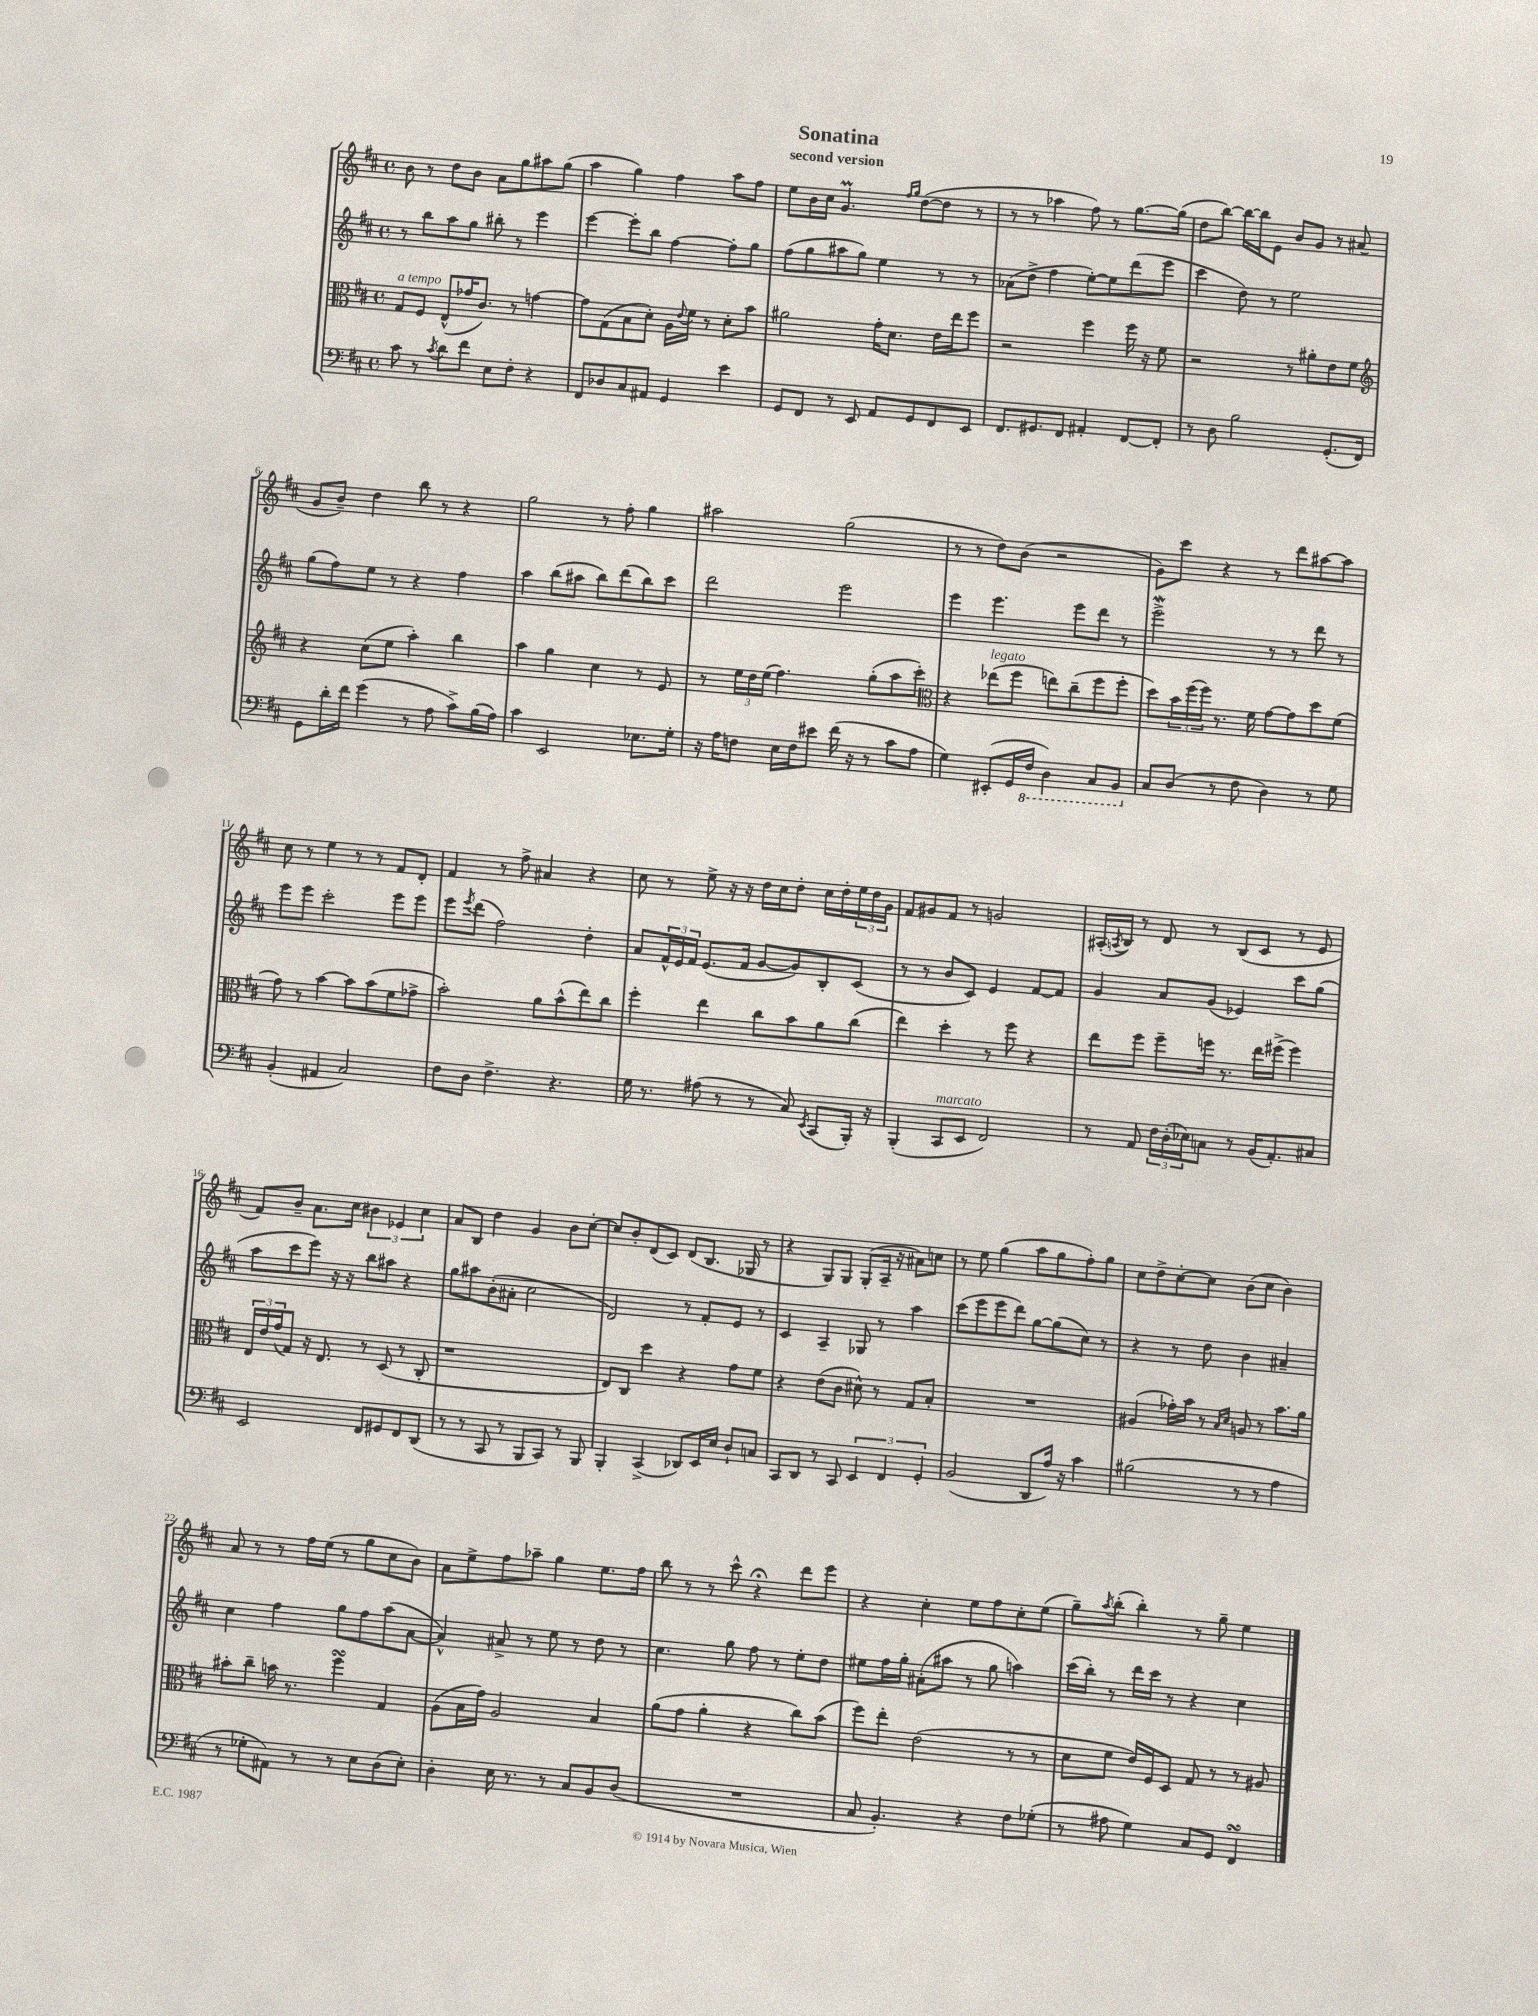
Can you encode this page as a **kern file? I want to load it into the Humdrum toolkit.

**kern	**kern	**kern	**kern
*staff4	*staff3	*staff2	*staff1
*clefF4	*clefC3	*clefG2	*clefG2
*k[f#c#]	*k[f#c#]	*k[f#c#]	*k[f#c#]
*M4/4	*M4/4	*M4/4	*M4/4
*met(c)	*met(c)	*met(c)	*met(c)
8c#	8G	8r	8b
8r	8F#	8bb	8r
8qc#	.	.	.
8d	(8E^^	8aa	8dd
8f#	16g-	8gg	8b
.	8.c#)	.	.
8E	.	8bb#'	8a
8F#'	8r	8r	8gg
4r	[4g	4eee	8aa#
.	.	.	(8gg
=	=	=	=
8FF#	8g]	[4eee	4aa
8D-	(8G	.	.
8C#	8B	8eee']	4gg)
8AA#	8d')	8bb	.
4GG	16A	[4ff#	4ff#
.	8qqe	.	.
.	16f#	.	.
.	8r	.	.
4e	8d'	8ff#']	8aa
.	8b	8gg	8ff#
=	=	=	=
8GG	2a#	(8ff#	8ee
8FF#	.	8gg	16b
.	.	.	16cc#
8r	.	8aa#	4.g
8EE	.	8gg)	.
8AA	16g'	4ee	.
.	8.d	.	.
.	.	.	16qqff#
.	.	.	16qqgg
8GG	.	.	([8dd
8FF#	16e	8r	8dd]
.	16ee	.	.
8EE	8ff#	8r	8r
=	=	=	=
8.FF#	2r	(8a-	8r
.	.	8dd^	8r
8.GG#	.	.	.
.	.	4ff#	4aa-
8FF#	.	.	.
4AA#'	4ff#	[8ee')	8ff#)
.	.	8ee]	8r
[8FF#	16ff#	(8ddd	[8.gg
.	16r	.	.
8FF#']	8f#	8eee	.
.	.	.	(16gg]
=	=	=	=
8r	2r	4ccc#	8dd
8D	.	.	[8bb)
2B	.	8dd)	16bb_
.	.	.	16bb]
.	.	8r	8e
.	8r	2ee	8b
.	8a#'	.	8g
(8.GG'	8e	.	8r
.	8f#	.	(8a#
16FF#)	.	.	.
=	=	=	=
*	*clefG2	*	*
8GG	4r	(8gg	8g
16d'	.	8ff#)	8b~)
16f#	.	.	.
(4g	(8cc#	8ee	4dd
.	8ee	8r	.
8r	4aa')	4r	8bb
8A	.	.	8r
8c#^)	4bb	4ff#	4r
(16B	.	.	.
16A)	.	.	.
=	=	=	=
4c#	4aa	4aa	2gg
2EE	4gg	(8bb	.
.	.	8aa#	.
.	4cc#	8bb)	8r
.	.	(8ddd	8ff#'
8.E-	8r	8bb)	4gg
.	8e	8ccc#	.
16G'	.	.	.
=	=	=	=
16r	8r	2ddd	2aa#
16A	.	.	.
8F	24ee	.	.
.	24dd	.	.
.	(24ee	.	.
16E	4.ff#)	.	.
16F	.	.	.
8e#	.	.	.
(16f#	.	2eee	(2gg
16r	.	.	.
8r	(8gg'	.	.
8c#	8aa	.	.
8A	8ccc#')	.	.
=	=	=	=
*	*clefC3	*	*
4G)	4r	4eee	8r
.	.	.	8r
(8EE#'	(8ee-	4.eee	8dd)
16GG	8ff#	.	(8b
16FF#	.	.	.
4DD)	8ee)	.	2r
.	(8cc#~	8eee	.
8CC#	8ff#	8ddd	.
8BBB	8ff#'	8r	.
=	=	=	=
8C#	8dd)	2eee^	8g)
(8D	24b	.	8ccc#
.	(24ff#	.	.
.	24ff#)	.	.
8r	8.r	.	4r
8F#	.	.	.
.	16f#	.	.
4D)	[8g	8r	8r
.	8g]	8r	8ddd
8r	8dd	8ddd	[8aa#
8G	(8f#	8r	8aa#]
=	=	=	=
(4BB'	8g)	8eee	8cc#
.	8r	8eee	8r
4AA#	[4b	2ccc#'	4ee
2C#)	8b]	.	8r
.	(8b	.	8r
.	8f#	8eee	8f#
.	8g-^	8eee	8d'
=	=	=	=
8F#	2b')	8eee	4f#
.	.	8qeee	.
8D	.	(8ddd	.
4.F#^	.	2ff#)	8r
.	.	.	8ff#^
.	8a	.	4a#
4.r	(8b^^	.	.
.	8ee)	4dd'	4r
.	8cc#	.	.
=	=	=	=
16G	4ff#'	8a	8cc#
8.r	.	.	.
.	.	24f#^^	8r
.	.	24e	.
.	.	24f#	.
(8A#	4ee	(8.e	8ee^
8r	.	.	16r
.	.	16f#	16r
8r	8cc#	[8g	16dd
.	.	.	16cc#
8C#)	8b	8g])	8dd'
8qEE	.	.	.
(8CC#	8a	8B'	16cc#
.	.	.	16dd'
16BBB')	(8cc#	(8c#	24ee
.	.	.	24dd
16r	.	.	.
.	.	.	24g
=	=	=	=
(4BBB'	4ee)	8r	8f#
.	.	8r	8g#
8CC#	4dd'	8b	8f#
8EE	.	8c#)	8r
2FF#)	8r	4e	2g
.	8ff#	.	.
.	4r	[8f#	.
.	.	8f#]	.
=	=	=	=
8r	8ee	4g	(16A#'
.	.	.	8qA
.	.	.	16B)
8AA	8ff#	.	8r
24F#	8ff#~	8a	8d
(24D'	.	.	.
24E-)	.	.	.
8C	16ff	(8g	8r
.	8.r	.	.
8r	.	4e-)	(8B
(16BB	16ee	.	8c#
8.AA')	(16ff#^	.	.
.	4ff#)	8ccc#	8r
8C#	.	(8gg	8e
=	=	=	=
2EE	24E	8aa	8f#)
.	24e	.	.
.	(24g	.	.
.	8G)	8ccc#	8b~
.	16r	8eee)	8.a
.	8.E	.	.
.	.	16r	.
.	.	16r	16cc#
8FF#	8r	8bb	6b#
8GG#	(8D	8aa#	.
.	.	.	6e-
8FF#	8r	4r	.
.	.	.	6cc#
(8DD	8C#'	.	.
=	=	=	=
8r	1r	8gg	8a
8r	.	8aa#	8B
8CC#	.	(8b'	4dd
8r	.	8a#'	.
8BBB	.	2cc#	4g
8CC#)	.	.	.
8r	.	.	8b
8BBB	.	.	[8cc#'
=	=	=	=
4BBB'	8E)	2d)	8cc#]
.	8C#	.	8b'
(4CC#^	4dd	.	(8d
.	.	.	8c#)
8DD-)	4r	8r	(8d
16EE	.	8f#'	8.B
16E	.	.	.
8D`	8g	8e	.
.	.	.	16G-
8C	8f#	8r	8r
=	=	=	=
8CC#	4r	4c#	4r
8DD	.	.	.
8r	(8e	4A~	8G)
8CC#	8c#	.	8G
6EE	8d#^^)	8G-	(8G'
.	8r	8r	16A~
6FF#	.	.	.
.	.	.	16r
.	8G	4aa	8a#)
6GG'	.	.	.
.	8B'	.	8cc
=	=	=	=
(2BB	1r	(8ccc#	8r
.	.	8eee	8ee
.	.	8eee	(4gg
.	.	8ddd)	.
8DD	.	[8gg	8aa
16A)	.	(8gg]	8gg
16r	.	.	.
4c#	.	8cc#)	8ff#')
.	.	8r	8gg
=	=	=	=
(2B#	(4A#	4r	8cc#
.	.	.	8dd^
.	16g-')	8r	[8cc#'
.	16b	.	.
.	8r	8dd	8cc#]
.	16qqB	.	.
.	16qqd	.	.
8r	8A	4b	(8b
8r	8r	.	8cc#
4A	8.b	4a#~	4b)
.	16a	.	.
=	=	=	=
8r	8b#'	4cc#	8a
8G-'	8cc#~	.	8r
8AA#)	16b	4ff#	8r
.	8.r	.	.
8r	.	.	16ff#
.	.	.	(16ee
8r	4ff#	8gg	8r
8E	.	8ff#	8gg
(8D	4G	(8aa	8cc#
8E')	.	[8a	8b)
=	=	=	=
4D'	(8A	4a^^])	8a
.	16B	.	8ee^
.	16g)	.	.
16E	2A	8a#^	8ff#
8.r	.	.	.
.	.	8r	8aa-~
8r	.	8ee	4gg
8C#	.	8r	.
8BB	4B	8dd	8.ee
(8D	.	8r	.
.	.	.	16ff#
=	=	=	=
1r	(8a	4.cc#	8bb
.	8g	.	8r
.	4a'	.	8r
.	.	8gg	8ccc#^^
.	4r	8ff#	4r;
.	.	8r	.
.	8cc#)	8ee'	8ddd
.	(8b	8dd	8eee
=	=	=	=
8C#	8ff#)	8ee#	4r
4.BB')	8ee'	16ff#	.
.	.	16gg'	.
.	(2e	(8a#'	4cc#'
.	.	8aa#	.
4r	.	8r	8ee
.	.	8gg	8ff#
8F#	8r	4aa)	8cc#'
(8G-'	8r	.	(8ee
=	=	=	=
8r	8d	(16ccc#	8gg~)
.	.	16bb')	.
.	.	.	8qaa
8A#	8f#	8r	(8bb'
4G)	16e)	16ddd	4bb')
.	16F#	16ccc#	.
.	8D	8r	.
8C#	8G	4r	8r
8GG	8r	.	8gg~
4FF#	8r	4cc#	4ee
.	8A#	.	.
==	==	==	==
*-	*-	*-	*-
